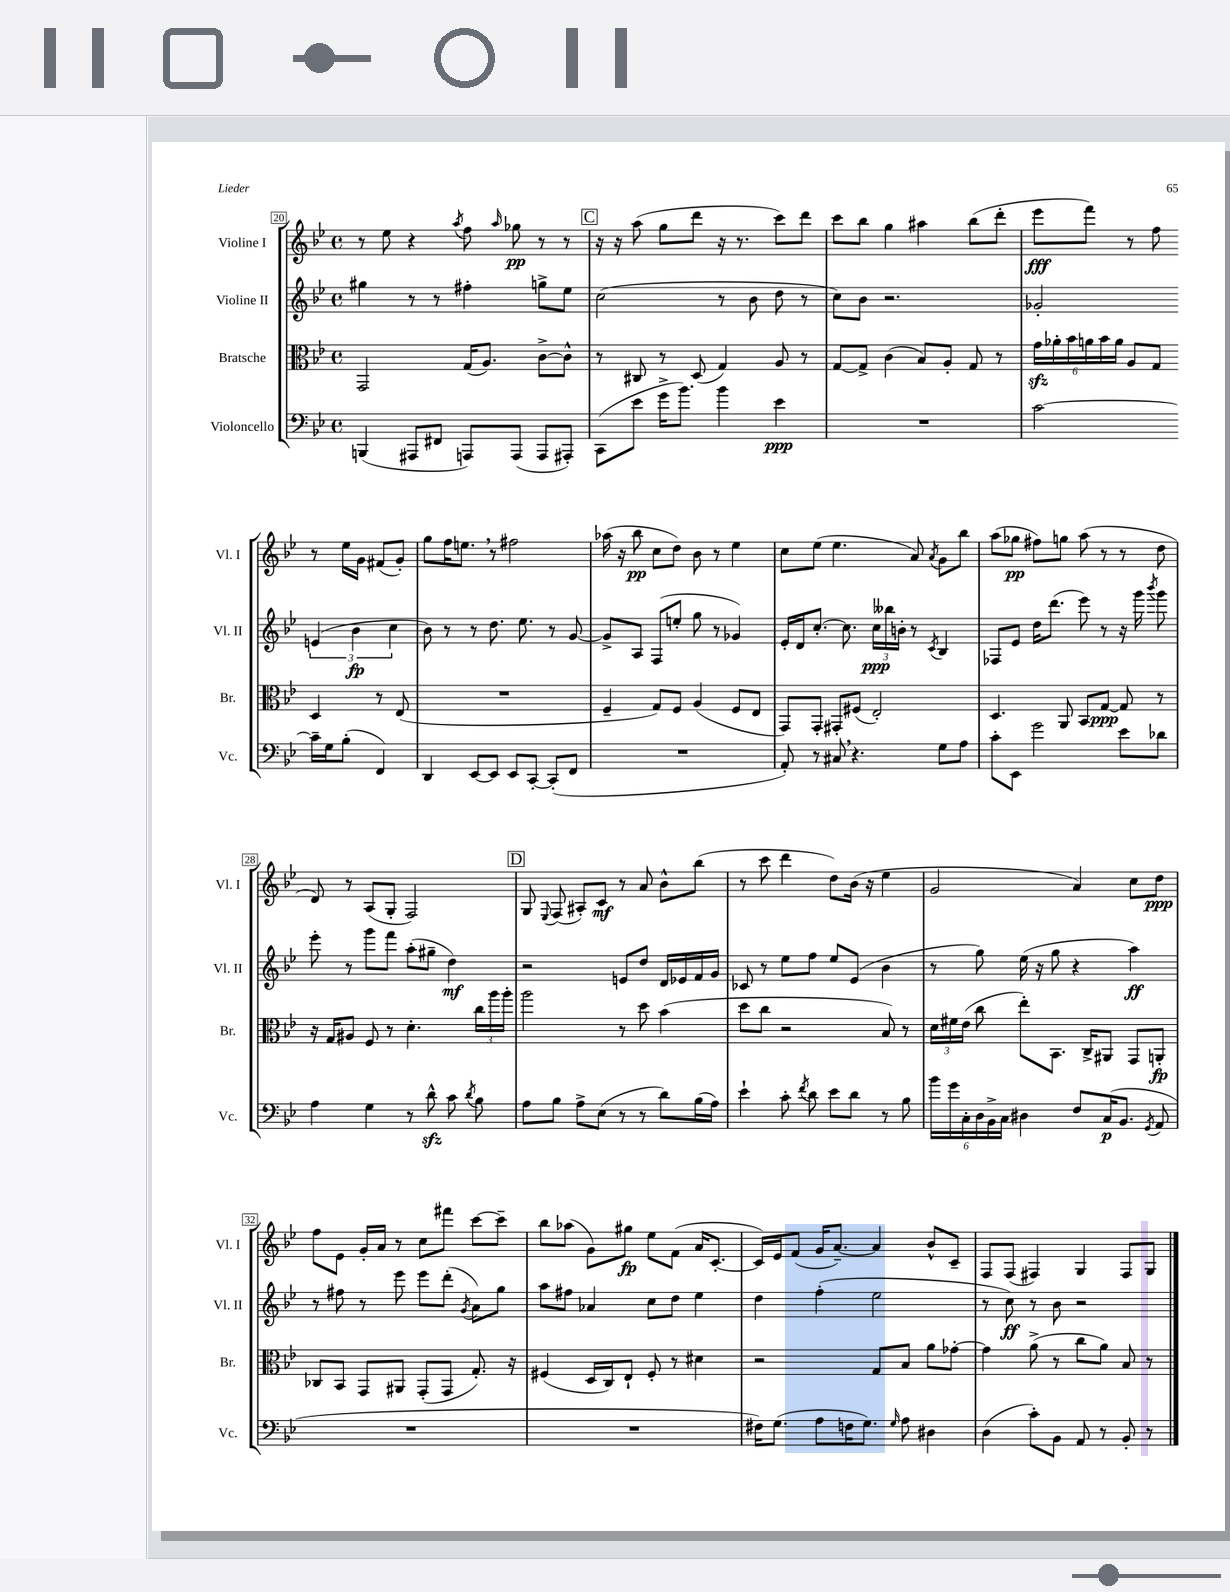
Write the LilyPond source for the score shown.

<<
\new StaffGroup <<
\new Staff = "s0" \with { instrumentName = "Violine I" shortInstrumentName = "Vl. I" } {
    \clef treble \key bes \major \defaultTimeSignature \time 4/4
    \autoBeamOff r8 ees''8 r4 \acciaccatura { a''8 } f''8 \grace { a''16 } ges''8\pp r8 r8 |
    \mark \markup { \box "C" } r16 r16 a''8( g''8[ d'''8] r16 r8. c'''8[) d'''8] |
    c'''8[ bes''8] g''4 ais''4 bes''8[( d'''8]-. |
    ees'''8[\fff f'''8]) r8 f''8 r8 ees''16[ g'16] fis'8[( g'8]-.) |
    g''8[ f''16 e''8.] \breathe r8 fis''2 |
    aes''16( r16 bes''8\pp c''8[ d''8]) bes'8 r8 ees''4 |
    c''8[ ees''8]( ees''4. a'8) \acciaccatura { a'8 } g'8[ bes''8] |
    a''8[( ges''8]\pp fis''8[) g''8] a''8( r8 r8 d''8 |
    d'8) r8 a8[( g8]-. f2) |
    \mark \markup { \box "D" } g8 \appoggiatura { ees8 } f8( ais8[-.) c'8]\mf r8 a'8 bes'8[-^ bes''8]( |
    r8 c'''8 d'''4 d''8[) bes'16]( r16 ees''4 |
    g'2 a'4) c''8[ d''8]\ppp |
    f''8[ ees'8] g'16[-. a'16] r8 c''8[ fis'''8] c'''8[~ c'''8]-- |
    bes''8[ aes''8]( g'8[) gis''8]\fp ees''8[ f'8]( a'16[ c'8.]~-. |
    c'16[) ees'16 f'8]( g'16[ a'8.]~--) a'4 bes'8[-^ c'8]-- |
    f8[ f8]( fis4) g4 fis8[ g8] \bar "|." |
}
\new Staff = "s1" \with { instrumentName = "Violine II" shortInstrumentName = "Vl. II" } {
    \clef treble \key bes \major \defaultTimeSignature \time 4/4
    \autoBeamOff gis''4 r8 r8 fis''4-. g''8[-> ees''8] |
    \mark \markup { \box "C" } c''2( r8 bes'8 d''8 r8 |
    c''8[) bes'8] r2. |
    ges'2-. \tuplet 3/2 { e'4( bes'4\fp c''4 } |
    bes'8) r8 r8 d''8. ees''8. r8 g'8~ |
    g'8[-> a8] f8[( e''8]-. g''8 r8 ges'4) |
    ees'16[-. d'16 c''8.]~-. c''8. \tuplet 3/2 { c''16[\ppp beses''16 b'16]-. } r8 \acciaccatura { c'8 } bes4 |
    fes8[ ees'8] d''16[ d'''8.]( ees'''8) r8 r16 g'''16 \acciaccatura { bes'''8 } g'''8 |
    ees'''8-. r8 g'''8[ f'''8] a''8[-.( gis''8]-- d''4\mf) |
    \mark \markup { \box "D" } r2 e'8[ d''8] d'16[ ees'16 f'16 g'16] |
    ces'8 r8 ees''8[ f''8] ees''8[ ees'8]( bes'4 |
    r8 g''8) ees''16( r16 g''8 r4 a''4\ff) |
    r8 fis''8 r8 ees'''8 ees'''8[ d'''8]-.( \acciaccatura { g'8 } a'8[) g''8] |
    a''8[ fis''8] aes'4 c''8[ d''8] ees''4 |
    d''4 f''4-.( ees''2 |
    r8 c''8\ff) r8 bes'8 r2 \bar "|." |
}
\new Staff = "s2" \with { instrumentName = "Bratsche" shortInstrumentName = "Br." } {
    \clef alto \key bes \major \defaultTimeSignature \time 4/4
    \autoBeamOff g,2 g16[( a8.]) c'8[~-> c'8]-^ |
    \mark \markup { \box "C" } r8 cis8 r8 d8( g4) a8 r8 |
    g8[~ g8]-> c'4( bes8[) a8]-. g8 r8 |
    \tuplet 6/4 { g'16[\sfz aes'16-. bes'16 a'16 bes'16 a'16] } a8[ g8] d4 r8 ees8( |
    R1 |
    f4-- g8[) f8] a4( f8[ ees8] |
    g,8[) g,8]-. gis,8[-. fis8]( ees2-.) |
    d4. a,8 bes,8[ g8]~\ppp g8 r8 |
    r16 g16[ ais8] f8 r8 d'4.-. \tuplet 3/2 { c''16[ a''16 a''16]-. } |
    \mark \markup { \box "D" } a''2 r8 d''8 bes'4( |
    d''8[ c''8] r2 bes8) r8 |
    \tuplet 3/2 { d'16[ fis'16 ees'16]( } c''8 ees''8[-.) bes,8.] c16[-> ais,8] g,8[ a,8]-.\fp |
    ces8[ bes,8] g,8[ ais,8] g,8[-.( g,8] g8.-.) r16 |
    fis4( d16[ c16) ees8]-! fis8-. r8 dis'4 |
    r2 g8[ bes8] a'8[ ges'8]~-. |
    ges'4 a'8->( r8 c''8[ a'8]) bes8 r8 \bar "|." |
}
\new Staff = "s3" \with { instrumentName = "Violoncello" shortInstrumentName = "Vc." } {
    \clef bass \key bes \major \defaultTimeSignature \time 4/4
    \autoBeamOff b,,4( ais,,8[ fis,8] a,,8[) a,,8]( a,,8[ ais,,8]-.) |
    \mark \markup { \box "C" } c,8[( ees'8] g'16[-> bes'8.]) bes'4 ees'4\ppp |
    R1 |
    c'2~ c'16[-- g16 bes8]-.( f,4) |
    d,4 ees,8[~ ees,8] ees,8[ c,8]~-. c,8[-.( f,8] |
    R1 |
    a,8-.) r8 cis8 \breathe r4. g8[ a8] |
    c'8[-. ees,8] g'2 ees'8[ des'8] |
    a4 g4 r8 d'8-^\sfz c'8 \acciaccatura { d'8 } bes8 |
    \mark \markup { \box "D" } a8[ bes8] a8[-> ees8]( r8 r8 d'8[) bes16( a16]) |
    ees'4-! c'8-. \acciaccatura { f'8 } d'8 ees'8[ d'8] r8 bes8 |
    \tuplet 6/4 { bes'16[ g'16 c16-. d16 bes,16-> c16] } dis4 f8[ c16\p( bes,8.] \acciaccatura { g,8 } a,8 |
    R1 |
    R1 |
    fis16[) g8.]( a8[ f16 g8.]) \grace { g16 } a8 dis4 |
    d4( c'8[-.) bes,8] a,8 r8 bes,8-. r8 \bar "|." |
}
>>
>>
\layout { \context { \Score currentBarNumber = #20 \override BarNumber.stencil = #(make-stencil-boxer 0.1 0.3 ly:text-interface::print) } }
